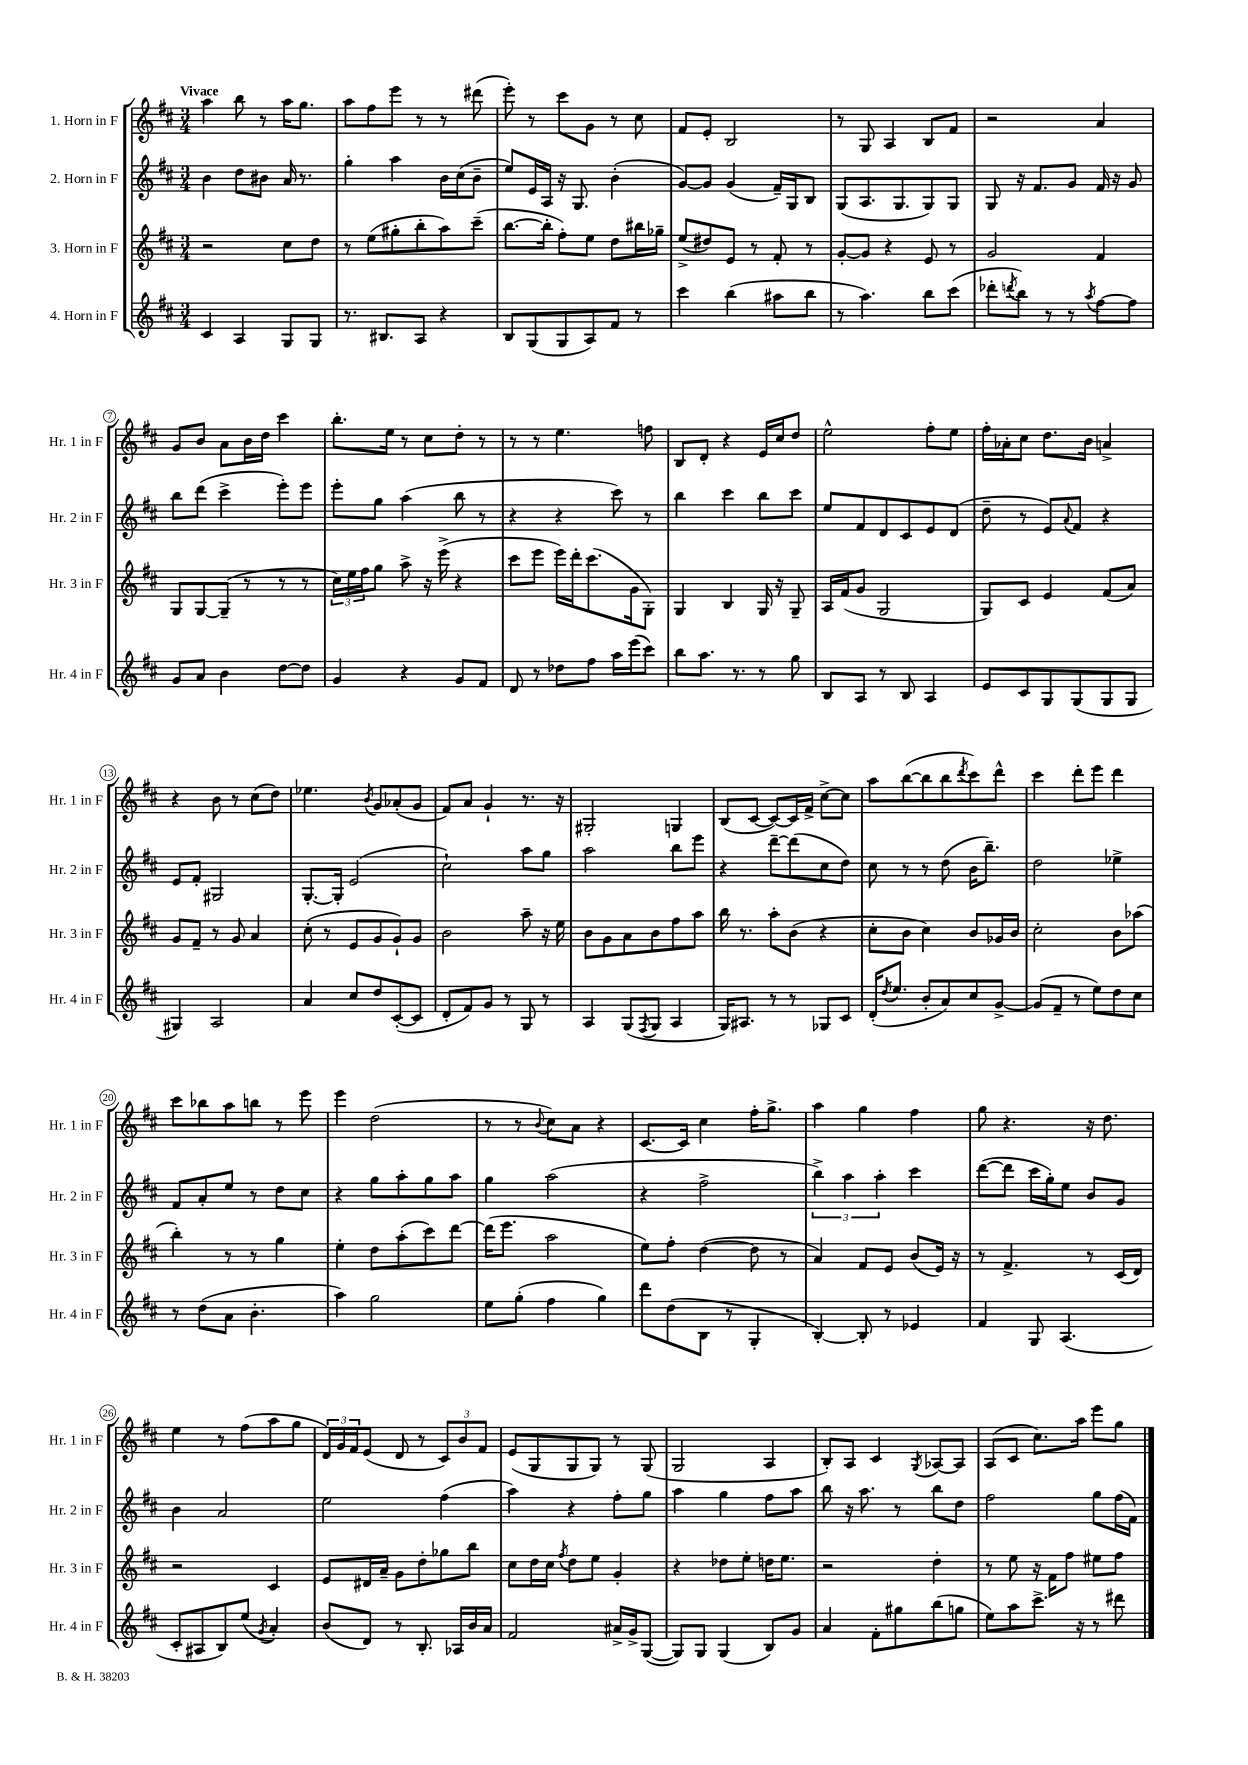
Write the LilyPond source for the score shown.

<<
\new StaffGroup <<
\new Staff = "s0" \with { instrumentName = "1. Horn in F" shortInstrumentName = "Hr. 1 in F" } {
    \clef treble \key d \major \numericTimeSignature \time 3/4 \tempo "Vivace"
    a''4 b''8 r8 a''16 g''8. |
    a''8 fis''8 e'''8 r8 r8 dis'''8( |
    e'''8-.) r8 cis'''8 g'8 r8 cis''8 |
    fis'8 e'8-. b2 |
    r8 g8 a4 b8 fis'8 |
    r2 a'4 |
    g'8 b'8 a'8 b'16 d''16 cis'''4 |
    b''8.-. e''16 r8 cis''8 d''8-. r8 |
    r8 r8 e''4. f''8 |
    b8 d'8-. r4 e'16 cis''16 d''8 |
    e''2-^ fis''8-. e''8 |
    fis''16-. aes'16-. cis''8 d''8. b'16 a'4-> |
    r4 b'8 r8 cis''8( d''8) |
    ees''4. \acciaccatura { b'8 } g'8 aes'8-.( g'8 |
    fis'8) a'8 g'4-! r8. r16 |
    gis2-. g4 |
    b8( cis'8~ cis'8~) cis'16 fis'16-> cis''8~-> cis''8 |
    a''8 b''8~( b''8 b''8 \acciaccatura { d'''8 } cis'''8) d'''8-^ |
    cis'''4 d'''8-. e'''8 d'''4 |
    cis'''8 bes''8 a''8 b''8 r8 e'''8 |
    e'''4 d''2( |
    r8 r8 \appoggiatura { b'8 } cis''8) a'8 r4 |
    cis'8.~ cis'16 cis''4 fis''16-. g''8.-> |
    a''4 g''4 fis''4 |
    g''8 r4. r16 d''8. |
    e''4 r8 fis''8( a''8 g''8 |
    \tuplet 3/2 { d'16) g'16 fis'16 } e'8( d'8 r8 \tuplet 3/2 { cis'8) b'8 fis'8 } |
    e'8( g8 g8 g8) r8 g8( |
    g2 a4 |
    b8-.) a8 cis'4 \acciaccatura { g8 } aes8~ aes8 |
    a8( cis'8 cis''8.) a''16 e'''8 g''8 \bar "|." |
}
\new Staff = "s1" \with { instrumentName = "2. Horn in F" shortInstrumentName = "Hr. 2 in F" } {
    \clef treble \key d \major \numericTimeSignature \time 3/4
    b'4 d''8 bis'8 a'16 r8. |
    g''4-. a''4 b'16 cis''16( b'8-- |
    e''8) e'16 a16 r16 g8. b'4-.( |
    g'8~) g'8 g'4( fis'16--) g16 b8 |
    g8( a8. g8. g8) g8 |
    g8 r16 fis'8. g'8 fis'16 r16 g'8 |
    b''8 d'''8( cis'''4-> e'''8-.) e'''8 |
    e'''8-. g''8 a''4( b''8 r8 |
    r4 r4 cis'''8) r8 |
    b''4 cis'''4 b''8 cis'''8 |
    e''8 fis'8 d'8 cis'8 e'8 d'8( |
    d''8-- r8 e'8) \appoggiatura { a'8 } fis'8 r4 |
    e'8 fis'8-. gis2 |
    g8.~-. g16-. e'2( |
    cis''2-!) a''8 g''8 |
    a''2 b''8 e'''8 |
    r4 d'''8~-- d'''8( cis''8 d''8) |
    cis''8 r8 r8 d''8( b'16 b''8.--) |
    d''2 ees''4-> |
    fis'8 a'8-. e''8 r8 d''8 cis''8 |
    r4 g''8 a''8-. g''8 a''8 |
    g''4 a''2( |
    r4 fis''2-> |
    \tuplet 3/2 { b''4->) a''4 a''4-. } cis'''4 |
    d'''8~( d'''8 cis'''16 g''16-.) e''8 b'8 g'8 |
    b'4 a'2 |
    e''2 fis''4( |
    a''4) r4 fis''8-. g''8 |
    a''4 g''4 fis''8 a''8 |
    b''8 r16 a''8. r8 b''8 d''8 |
    fis''2 g''8 fis''16( fis'16) \bar "|." |
}
\new Staff = "s2" \with { instrumentName = "3. Horn in F" shortInstrumentName = "Hr. 3 in F" } {
    \clef treble \key d \major \numericTimeSignature \time 3/4
    r2 cis''8 d''8 |
    r8 e''8( gis''8-. b''8-. a''8) cis'''8--( |
    b''8.~ b''16-. fis''8-.) e''8 d''8 bis''16 ges''16-- |
    e''8->( dis''8) e'8 r8 fis'8-. r8 |
    g'8~-. g'8 r4 e'8 r8 |
    g'2 fis'4 |
    g8 g8~ g8--( r8 r8 r8 |
    \tuplet 3/2 { cis''16) e''16 fis''16 } g''8 a''8-> r16 e'''16->( r4 |
    cis'''8 e'''8 e'''16) d'''16-. cis'''8.( g'16 g8-.) |
    g4 b4 g16 r16 g8-- |
    a16 fis'16( g'8 g2 |
    g8) cis'8 e'4 fis'8( a'8) |
    g'8 fis'8-- r8 g'8 a'4 |
    cis''8-.( r8 e'8 g'8 g'8-!) g'8 |
    b'2 a''8-- r16 e''16 |
    b'8 g'8 a'8 b'8 fis''8 a''8 |
    b''16 r8. a''8-. b'8( r4 |
    cis''8-. b'8 cis''4) b'8 ges'16 b'16 |
    cis''2-. b'8 aes''8( |
    b''4-.) r8 r8 g''4 |
    e''4-. d''8 a''8-.( cis'''8) d'''8~ |
    d'''16( e'''8. a''2 |
    e''8) fis''8-. d''4~( d''8 r8 |
    a'4) fis'8 e'8 b'8( e'16) r16 |
    r8 fis'4.-> r8 cis'16( d'16) |
    r2 cis'4 |
    e'8 dis'16 a'16-- g'8 d''8-. ges''8 b''8 |
    cis''8 d''16 cis''16 \acciaccatura { fis''8 } d''8 e''8 g'4-. |
    r4 des''8 e''8-. d''16 e''8. |
    r2 d''4-. |
    r8 e''8 r16 fis'16 fis''8 eis''8 fis''8 \bar "|." |
}
\new Staff = "s3" \with { instrumentName = "4. Horn in F" shortInstrumentName = "Hr. 4 in F" } {
    \clef treble \key d \major \numericTimeSignature \time 3/4
    cis'4 a4 g8 g8 |
    r8. bis8. a8 r4 |
    b8 g8( g8 a8) fis'8 r8 |
    cis'''4 b''4( ais''8 b''8 |
    r8 a''4.) b''8 cis'''8( |
    des'''8-. \acciaccatura { d'''8 } b''8) r8 r8 \acciaccatura { a''8 } fis''8~ fis''8 |
    g'8 a'8 b'4 d''8~ d''8 |
    g'4 r4 g'8 fis'8 |
    d'8 r8 des''8 fis''8 a''16 e'''16( cis'''8) |
    b''8 a''8. r8. r8 g''8 |
    b8 a8 r8 b8 a4 |
    e'8 cis'8 g8 g8( g8 g8 |
    gis4) a2 |
    a'4 cis''8 d''8 cis'8~-.( cis'8 |
    d'8-. fis'8) g'8 r8 g8 r8 |
    a4 g8( \acciaccatura { fis8 } g8 a4 |
    g16) ais8. r8 r8 ges8 cis'8 |
    d'16-.( \acciaccatura { d''8 } e''8. b'8-. a'8) cis''8 g'8~-> |
    g'8( fis'8-- r8 e''8) d''8 cis''8 |
    r8 d''8( a'8 b'4.-. |
    a''4) g''2 |
    e''8 g''8-.( fis''4 g''4) |
    d'''8 d''8( b8 r8 g4-. |
    b4~-.) b8-. r8 ees'4 |
    fis'4 g8 a4.( |
    cis'8-. ais8 b8) e''8( \acciaccatura { g'8 } a'4-.) |
    b'8( d'8) r8 b8.-. aes16 b'16 a'16 |
    fis'2 ais'16-> g'16-> g8~( |
    g8) g8 g4( b8) g'8 |
    a'4 fis'8-. gis''8 b''8( g''8 |
    e''8) a''8 cis'''8.-> r16 r8 dis'''8 \bar "|." |
}
>>
>>
\layout { \context { \Score \override BarNumber.stencil = #(make-stencil-circler 0.1 0.3 ly:text-interface::print) } }
